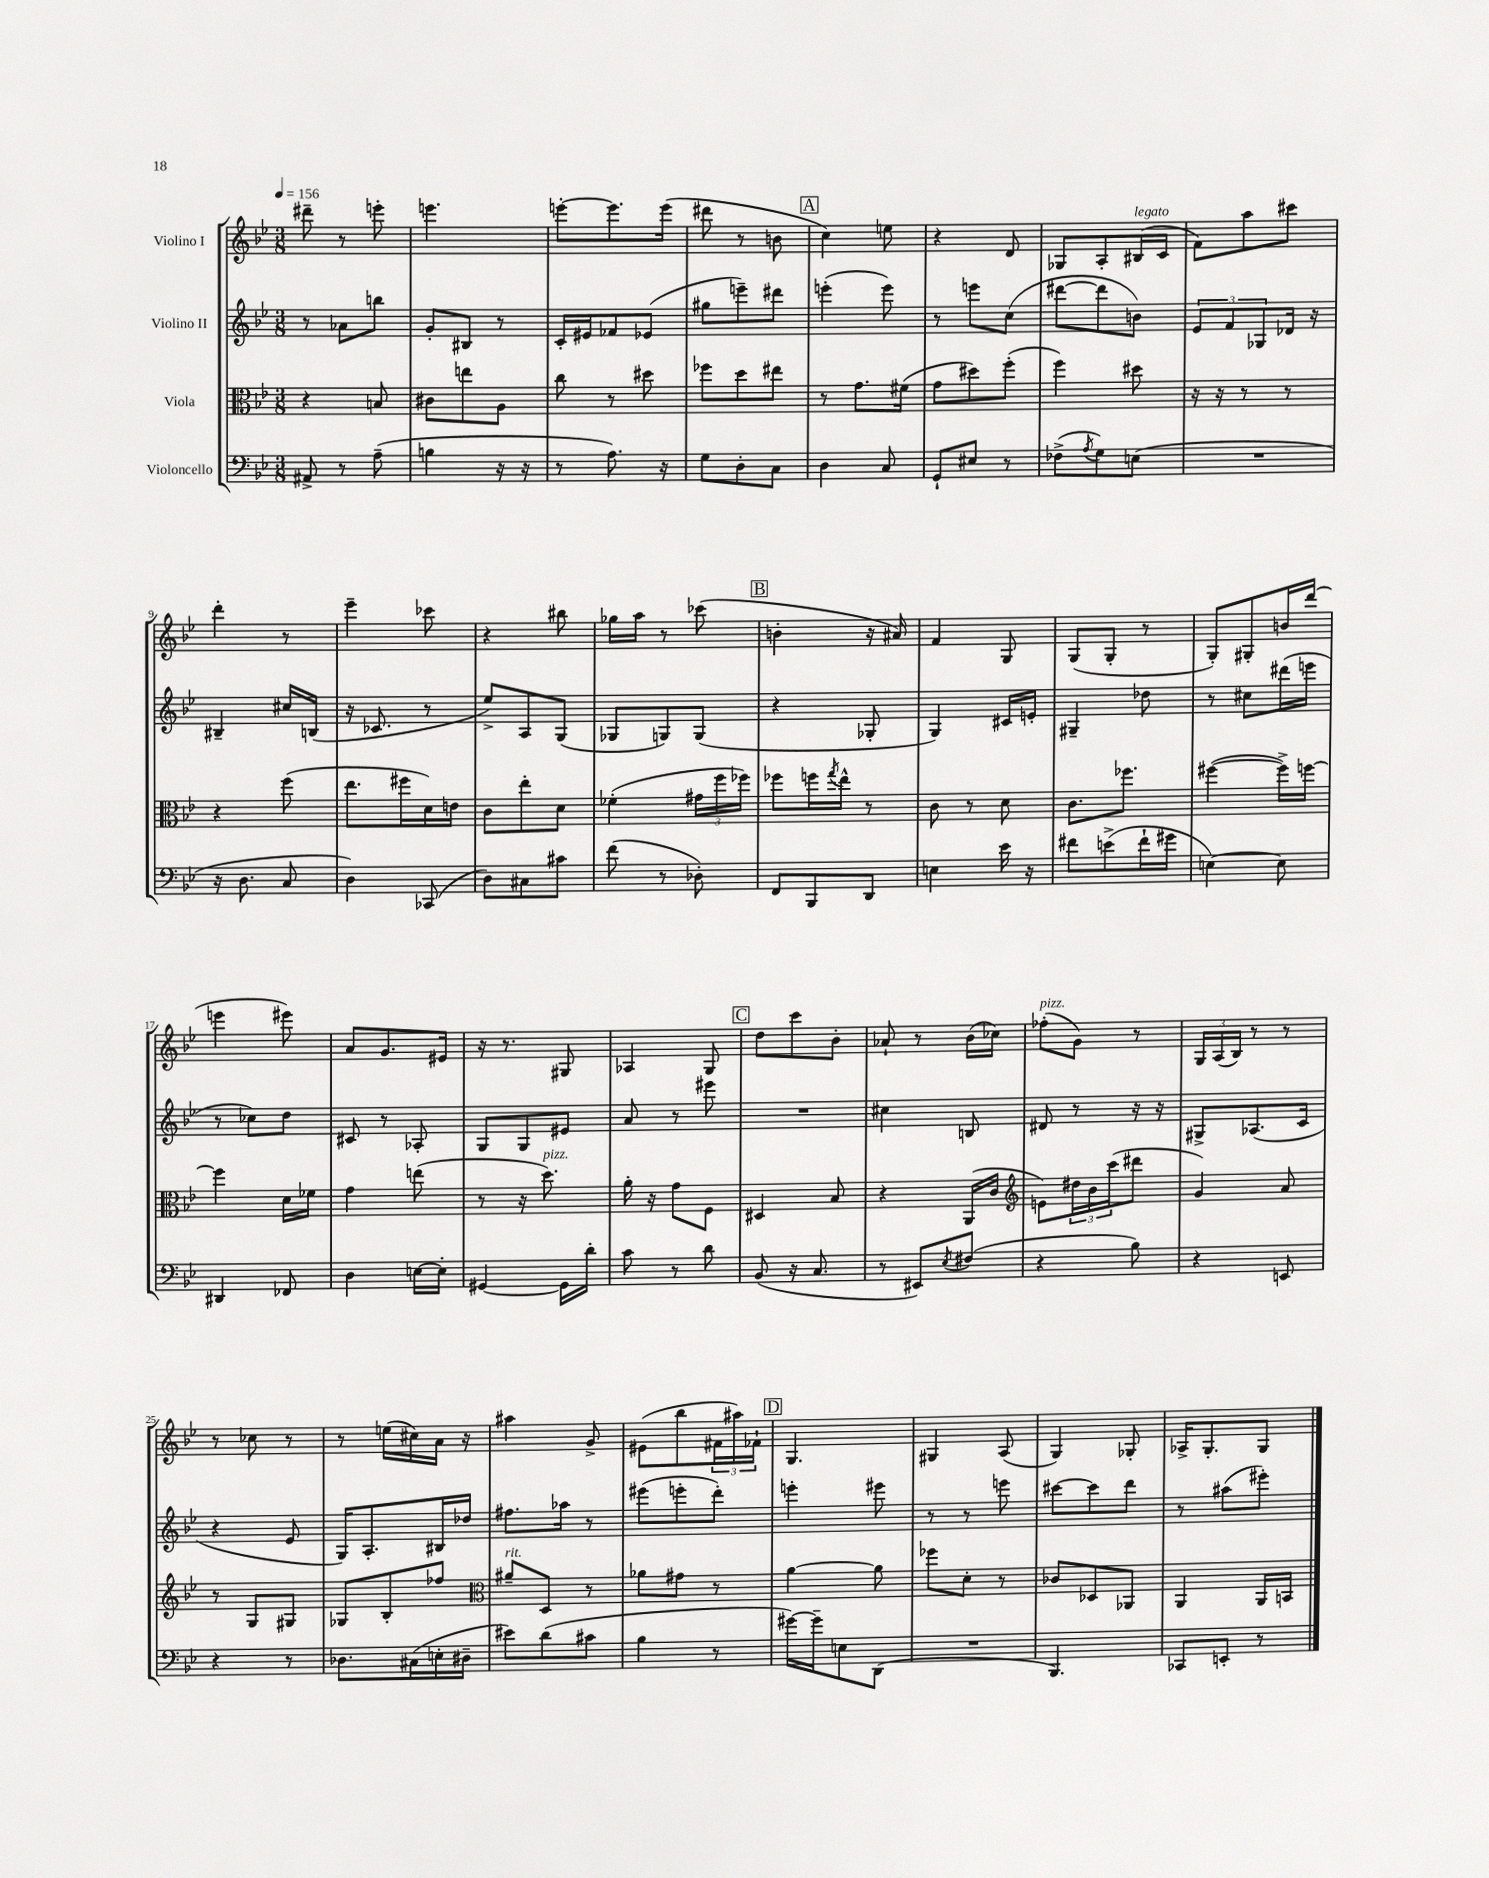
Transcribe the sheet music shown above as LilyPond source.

<<
\new StaffGroup <<
\new Staff = "s0" \with { instrumentName = "Violino I" } {
    \clef treble \key bes \major \numericTimeSignature \time 3/8 \tempo 4 = 156
    dis'''8-- r8 e'''8-. |
    e'''4. |
    e'''8~-. e'''8. e'''16( |
    dis'''8 r8 b'8 |
    \mark \markup { \box "A" } c''4) e''8 |
    r4 d'8 |
    ges8 a8-. bis16^\markup { \italic "legato" }( c'16 |
    f'8) a''8 cis'''8 |
    d'''4-. r8 |
    ees'''4-- ces'''8 |
    r4 bis''8 |
    ges''16 a''16 r8 ces'''8( |
    \mark \markup { \box "B" } b'4-. r16 ais'16) |
    f'4 g8 |
    g8( g8-. r8 |
    g8-.) gis8-. b'16 d'''16( |
    e'''4 eis'''8) |
    a'8 g'8. eis'16 |
    r16 r8. gis8 |
    aes4 g8 |
    \mark \markup { \box "C" } d''8 c'''8 bes'8-. |
    aes'8-! r8 bes'16( ces''16) |
    fes''8-.^\markup { \italic "pizz." }( g'8) r8 |
    \tuplet 3/2 { g16 a16( bes16) } r8 r8 |
    r8 ces''8 r8 |
    r8 e''16( cis''16) a'16 r16 |
    ais''4 g'8-> |
    eis'8( bes''8 \tuplet 3/2 { fis'16 ais''16) fes'16-! } |
    \mark \markup { \box "D" } g4. |
    gis4 a8( |
    g4) ges8-. |
    aes16-> g8.-. g8 \bar "|." |
}
\new Staff = "s1" \with { instrumentName = "Violino II" } {
    \clef treble \key bes \major \numericTimeSignature \time 3/8
    r8 aes'8 b''8 |
    g'8-. bis8 r8 |
    c'16-. eis'16 fes'8 ees'8( |
    gis''8 e'''8--) dis'''8 |
    \mark \markup { \box "A" } e'''4-.( e'''8) |
    r8 e'''8 c''8( |
    dis'''8~ dis'''8 b'8) |
    \tuplet 3/2 { ees'8 f'8 ges8 } des'16 r16 |
    bis4-- cis''16 b16( |
    r16 ces'8. r8 |
    ees''8->) a8 g8( |
    ges8 g8) g8( |
    \mark \markup { \box "B" } r4 ges8-. |
    g4) cis'16 e'16-. |
    gis4-- des''8 |
    r8 cis''8 dis'''16( e'''16 |
    r8 ces''8) d''8 |
    cis'8 r8 aes8-. |
    g8 g8 eis'8 |
    a'8 r8 eis'''8 |
    \mark \markup { \box "C" } R4. |
    cis''4 b8 |
    dis'8 r8 r16 r16 |
    gis8-> aes8.( c'16 |
    r4 ees'8 |
    g16) a8.-. bis16 des''16 |
    fis''8. aes''16 r8 |
    eis'''8( e'''8-. d'''8-.) |
    \mark \markup { \box "D" } e'''4-. eis'''8 |
    r8 r8 e'''8 |
    cis'''8~ cis'''8 d'''8 |
    r8 ais''8( eis'''8-.) \bar "|." |
}
\new Staff = "s2" \with { instrumentName = "Viola" } {
    \clef alto \key bes \major \numericTimeSignature \time 3/8
    r4 b8 |
    cis'8 e''8 a8 |
    c''8 r8 dis''8 |
    fes''8 d''8 eis''8 |
    \mark \markup { \box "A" } r8 g'8. fis'16( |
    g'8 dis''8) f''8-.( |
    f''4) dis''8 |
    r16 r16 r8 r8 |
    r4 f''8( |
    ees''8. fis''16 d'16) e'16 |
    c'8 ees''8-. d'8 |
    fes'4-.( \tuplet 3/2 { gis'16 f''16 fes''16) } |
    \mark \markup { \box "B" } fes''8 f''16 \acciaccatura { g''8 } ees''16-^ r8 |
    c'8 r8 d'8 |
    c'8. fes''8. |
    fis''4~( fis''16->) f''16~ |
    f''4 d'16 fes'16 |
    g'4 e''8( |
    r8 r16 d''8.^\markup { \italic "pizz." }) |
    a'16-. r16 g'8 f8 |
    \mark \markup { \box "C" } dis4 bes8 |
    r4 a,16( c'16 |
    \clef treble e'8) \tuplet 3/2 { dis''16 bes'16 c'''16( } dis'''8 |
    g'4) a'8 |
    r8 g8 gis8 |
    ges8 bes8-. fes''8 |
    \clef alto ais'8--^\markup { \italic "rit." } d8 r8 |
    aes'8 gis'8 r8 |
    \mark \markup { \box "D" } a'4~ a'8 |
    fes''8 d'8-. r8 |
    ces'8 des8 aes,8 |
    a,4 a,16 b,16 \bar "|." |
}
\new Staff = "s3" \with { instrumentName = "Violoncello" } {
    \clef bass \key bes \major \numericTimeSignature \time 3/8
    ais,8-> r8 a8--( |
    b4 r16 r16 |
    r8 a8.) r16 |
    g8 d8-. c8 |
    \mark \markup { \box "A" } d4 c8 |
    g,8-! eis8 r8 |
    fes8->( \acciaccatura { a8 } g8) e8( |
    R4. |
    r16 d8. c8 |
    d4) ces,8( |
    d8) cis8 cis'8 |
    f'8( r8 des8-.) |
    \mark \markup { \box "B" } f,8 bes,,8 d,8 |
    e4 ees'16 r16 |
    fis'8 e'8->( fis'16-! gis'16 |
    e4~) e8 |
    dis,4 fes,8 |
    d4 e16~ e16-. |
    gis,4~ gis,16 d'16-. |
    c'8 r8 d'8 |
    \mark \markup { \box "C" } bes,8( r16 c8. |
    r8 eis,8) \acciaccatura { ees8 } fis8( |
    r4 bes8) |
    r4 e,8 |
    r4 r8 |
    des8. cis16( e16-. dis16-- |
    eis'8) d'8( cis'8 |
    bes4 r8 |
    \mark \markup { \box "D" } gis'16~) gis'16-- e8 d,8( |
    R4. |
    bes,,4.) |
    ces,8 e,8-. r8 \bar "|." |
}
>>
>>
